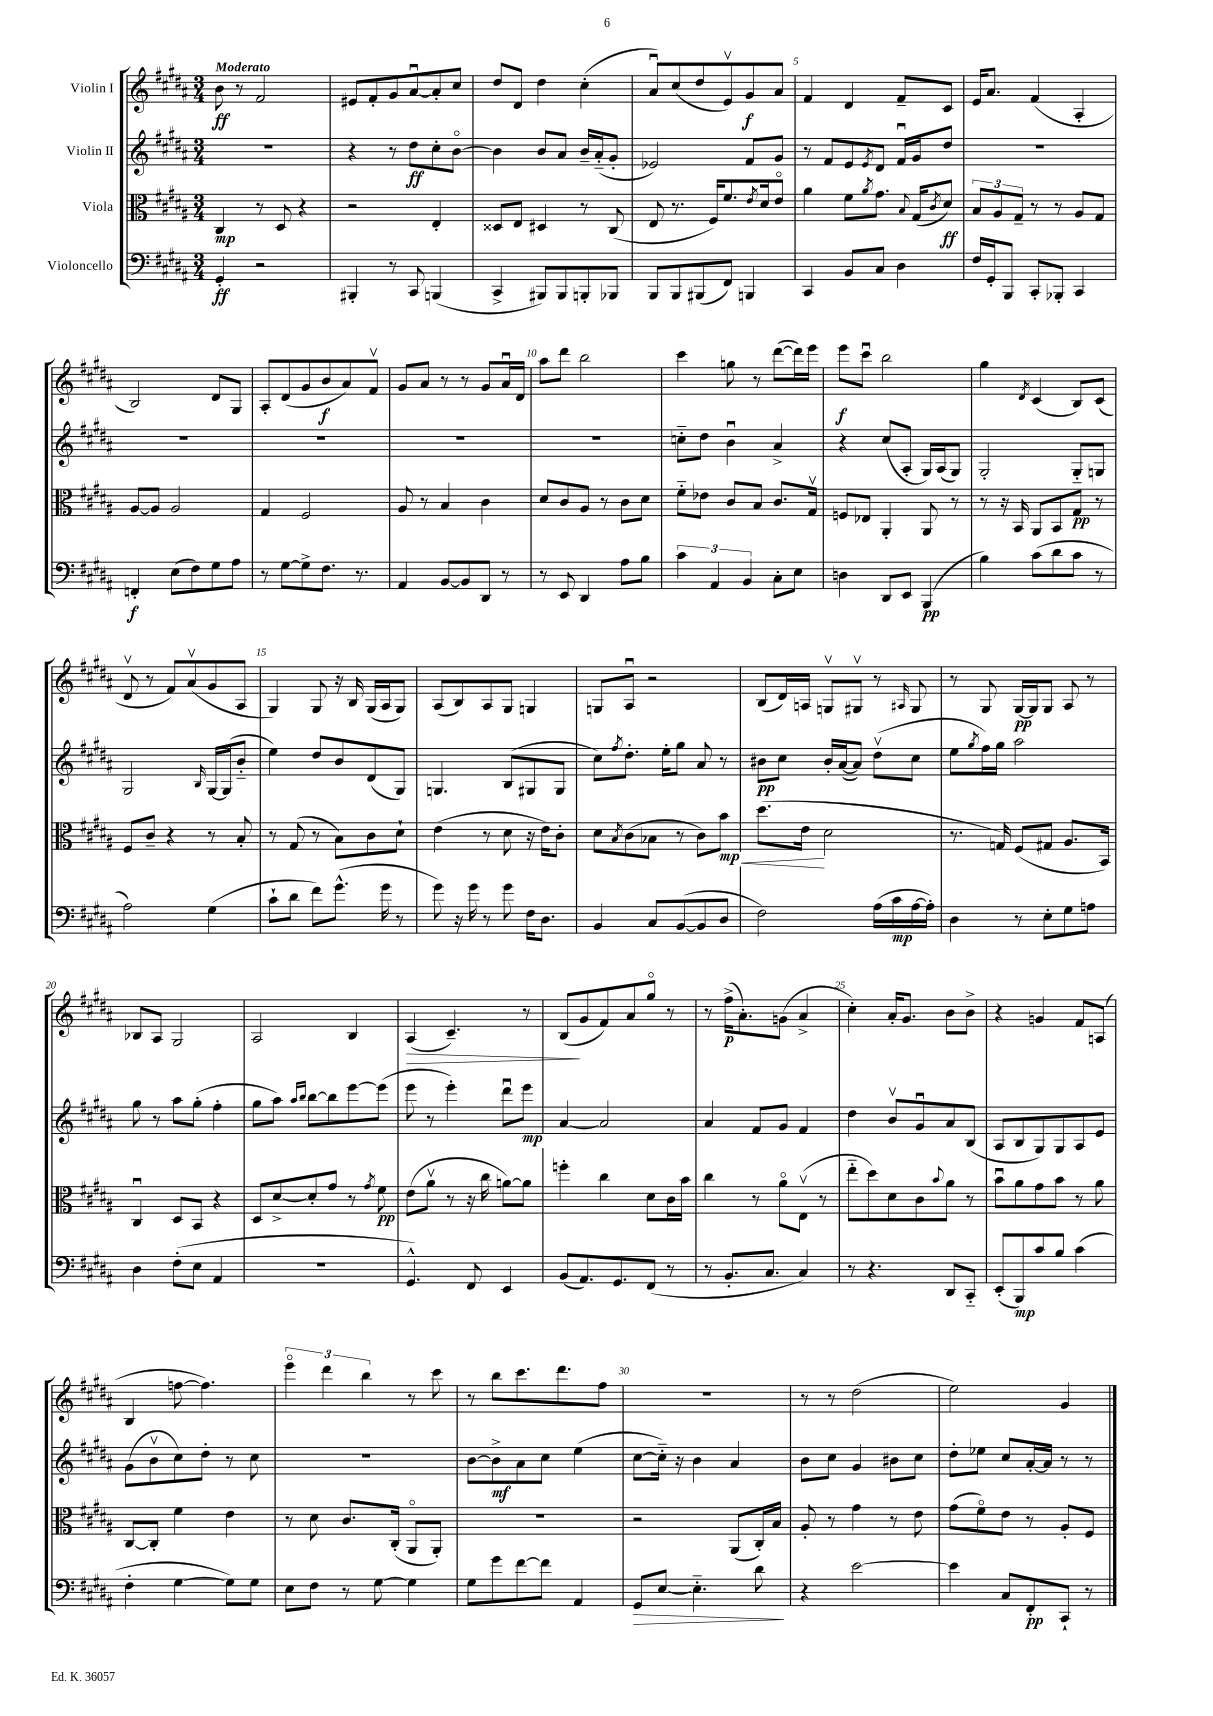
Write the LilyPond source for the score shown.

<<
\new StaffGroup <<
\new Staff = "s0" \with { instrumentName = "Violin I" } {
    \clef treble \key b \major \numericTimeSignature \time 3/4 \tempo "Moderato"
    b'8\ff r8 fis'2 |
    eis'8 fis'8-. gis'8 ais'8~\downbow ais'8-. cis''8 |
    dis''8 dis'8 dis''4 cis''4-.( |
    ais'8\downbow) cis''8( dis''8 e'8\upbow) gis'8\f ais'8 |
    fis'4 dis'4 fis'8-- cis'8 |
    e'16 ais'8. fis'4( ais4-. |
    b2) dis'8 gis8 |
    ais8-. dis'8( gis'8 b'8\f ais'8) fis'8\upbow |
    gis'8 ais'8 r8 r8 gis'8 ais'16\downbow dis'16 |
    ais''8 dis'''8 b''2 |
    cis'''4 g''8 r8 dis'''8~( dis'''16) e'''16 |
    e'''8\f cis'''8\downbow b''2 |
    gis''4 \acciaccatura { dis'8 } cis'4( b8) cis'8( |
    dis'8\upbow r8 fis'8) ais'8\upbow( gis'8 ais8 |
    gis4) gis8 r16 b16 gis16( ais16 gis8) |
    ais8( b8) ais8 gis8 g4 |
    g8 ais8\downbow r2 |
    b8( dis'16) a16 g8\upbow gis8\upbow r8 \grace { ais16 } gis8 |
    r8 gis8 gis16~\pp gis16 gis8 ais8 r8 |
    bes8 ais8 gis2 |
    ais2 b4 |
    ais4\>( cis'4.--) r8 |
    b8\!( gis'8 fis'8) ais'8 gis''8\flageolet r8 |
    r8 fis''16->\p( ais'8.-.) g'8( ais'4-> |
    cis''4-.) ais'16-. gis'8. b'8 b'8-> |
    r4 g'4 fis'8 a8( |
    b4 f''8~ f''4.) |
    \tuplet 3/2 { e'''4\flageolet dis'''4 b''4 } r8 cis'''8 |
    r8 b''8 cis'''8. dis'''8. fis''8 |
    R2. |
    r8 r8 dis''2( |
    e''2) gis'4 \bar "|." |
}
\new Staff = "s1" \with { instrumentName = "Violin II" } {
    \clef treble \key b \major \numericTimeSignature \time 3/4
    R2. |
    r4 r8 dis''8\ff cis''8-. b'8~\flageolet |
    b'4 b'8 ais'8 b'16-- ais'16-_( gis'8-. |
    ees'2) fis'8 gis'8 |
    r8 fis'8 e'8 \acciaccatura { e'8 } dis'8 fis'16\downbow gis'16 dis''8 |
    R2. |
    R2. |
    R2. |
    R2. |
    R2. |
    c''8-_ dis''8 b'4\downbow ais'4-> |
    r4 cis''8( ais8-. gis16) ais16( gis8) |
    gis2-. gis8-_ g8 |
    gis2 \grace { b16 } gis16~ gis16( b'8-_ |
    e''4) dis''8 b'8 dis'8( gis8) |
    g4. b8( gis8 gis8 |
    cis''8) \acciaccatura { fis''8 } dis''8.-. e''16-. gis''8 ais'8 r8 |
    bis'8\pp cis''8 bis'16-. ais'16~( ais'8) dis''8\upbow( cis''8 |
    e''8 \acciaccatura { gis''8 } fis''16) gis''16 ais''2 |
    gis''8 r8 ais''8 gis''8-.( fis''4-. |
    gis''8 ais''8) \grace { ais''16 b''16 } b''8~ b''8 e'''8~ e'''8( |
    e'''8 r8 e'''4-.) dis'''8\downbow e'''8\mp |
    ais'4~ ais'2 |
    ais'4 fis'8 gis'8 fis'4 |
    dis''4 b'8\upbow gis'8\downbow ais'8 b8( |
    ais8 b8 gis8) gis8 ais8 e'8 |
    gis'8( b'8\upbow cis''8) dis''8-. r8 cis''8 |
    R2. |
    b'8~ b'8->\mf ais'8 cis''8 e''4( |
    cis''8~ cis''16-_) r16 b'4 ais'4 |
    b'8 cis''8 gis'4 bis'8 cis''8 |
    dis''8-. ees''8 cis''8 ais'16~-. ais'16 r8 r8 \bar "|." |
}
\new Staff = "s2" \with { instrumentName = "Viola" } {
    \clef alto \key b \major \numericTimeSignature \time 3/4
    cis4\mp r8 dis8 r4 |
    r2 e4-. |
    disis8 e8 dis4 r8 cis8( |
    e8 r8. fis16) fis'8. \acciaccatura { e'8 } dis'16 e'8\flageolet |
    ais'4 fis'8 \acciaccatura { ais'8 } gis'8. \appoggiatura { b8 } gis16( \acciaccatura { cis'8 } dis'8\ff) |
    \tuplet 3/2 { b8 ais8 gis8-- } r8 r8 ais8 gis8 |
    ais8~ ais8 ais2 |
    gis4 fis2 |
    ais8 r8 b4 cis'4 |
    dis'8 cis'8 ais8 r8 cis'8 dis'8 |
    fis'8-_ ees'8 cis'8 b8 cis'8. gis16\upbow |
    f8 ees8 ais,4-. ais,8 r8 |
    r8 r16 b,16 ais,8 b,8 gis8\pp r8 |
    fis8 cis'8-- r4 r8 b8-. |
    r8 gis8( r8 b8) cis'8 dis'8-! |
    e'4( r8 dis'8 r16 e'16) cis'8-. |
    dis'8 \acciaccatura { b8 } cis'8( bes8 r8 cis'8) b'8\mp\< |
    dis''8.( e'16\! dis'2 |
    r8. g16) fis8( gis8 ais8. b,16) |
    cis4\downbow dis8 b,8 r4 |
    dis8 dis'8~-> dis'8-. gis'8 r8 \acciaccatura { gis'8 } fis'8\pp |
    e'8( ais'8\upbow r8 r16 cis''16 a'8~) a'8 |
    f''4-. cis''4 dis'8 cis'16 b'16 |
    cis''4 r8 ais'8\flageolet e8\upbow( r8 |
    e''8-_ dis''8) dis'8 cis'8 \appoggiatura { b'8 } ais'8 r8 |
    b'8\downbow ais'8 gis'8 b'8 r8 ais'8 |
    cis8~ cis8-. fis'4 e'4 |
    r8 dis'8 cis'8. cis16-.( ais,8\flageolet ais,8-.) |
    R2. |
    r2 ais,8( cis16-.) b16 |
    ais8-. r8 gis'4 r8 e'8 |
    gis'8( fis'8\flageolet) e'8 r8 ais8-. fis8 \bar "|." |
}
\new Staff = "s3" \with { instrumentName = "Violoncello" } {
    \clef bass \key b \major \numericTimeSignature \time 3/4
    gis,4-.\ff r2 |
    bis,,4-. r8 cis,8 b,,4( |
    cis,4-> bis,,8) bis,,8 b,,8-. bes,,8 |
    b,,8 b,,8 bis,,8( fis,8) b,,4 |
    cis,4 b,8 cis8 dis4 |
    fis16 gis,16-. b,,8 cis,8-. bes,,8-. cis,4 |
    f,4-.\f e8( fis8) gis8 ais8 |
    r8 gis8~ gis8-> fis8. r8. |
    ais,4 b,8~ b,8 dis,8 r8 |
    r8 e,8 dis,4 ais8 b8 |
    \tuplet 3/2 { cis'4 ais,4 b,4 } cis8-. e8 |
    d4 dis,8 e,8 b,,4\pp( |
    b4) cis'8( dis'8 cis'8 r8 |
    ais2) gis4( |
    cis'8-! dis'8 fis'8) gis'8.-^( gis'16 r8 |
    gis'8) r16 gis'16 r8 gis'8 fis16 dis8. |
    b,4 cis8 b,8~( b,8 dis8 |
    fis2) ais16( cis'16\mp ais16~ ais16-.) |
    dis4 r8 e8-. gis8 a8 |
    dis4 fis8-.( e8 ais,4 |
    R2. |
    gis,4.-^) fis,8 e,4 |
    b,8( ais,8.) gis,8. fis,8( r8 |
    r8 b,8.-. cis8. cis4) |
    r8 r4. dis,8 cis,8-_ |
    e,8-.( b,,8\mp) cis'8 b8 cis'4( |
    fis4-. gis4~ gis8) gis8 |
    e8 fis8 r8 gis8~ gis4 |
    gis8 gis'8 fis'8~ fis'8 ais,4 |
    gis,8\> e8~ e4.-_ dis'8\! |
    r4 e'2~ |
    e'4 cis8 fis,8-.\pp cis,8-! r8 \bar "|." |
}
>>
>>
\layout { \context { \Score \override BarNumber.break-visibility = ##(#f #t #t) barNumberVisibility = #(every-nth-bar-number-visible 5) } }
